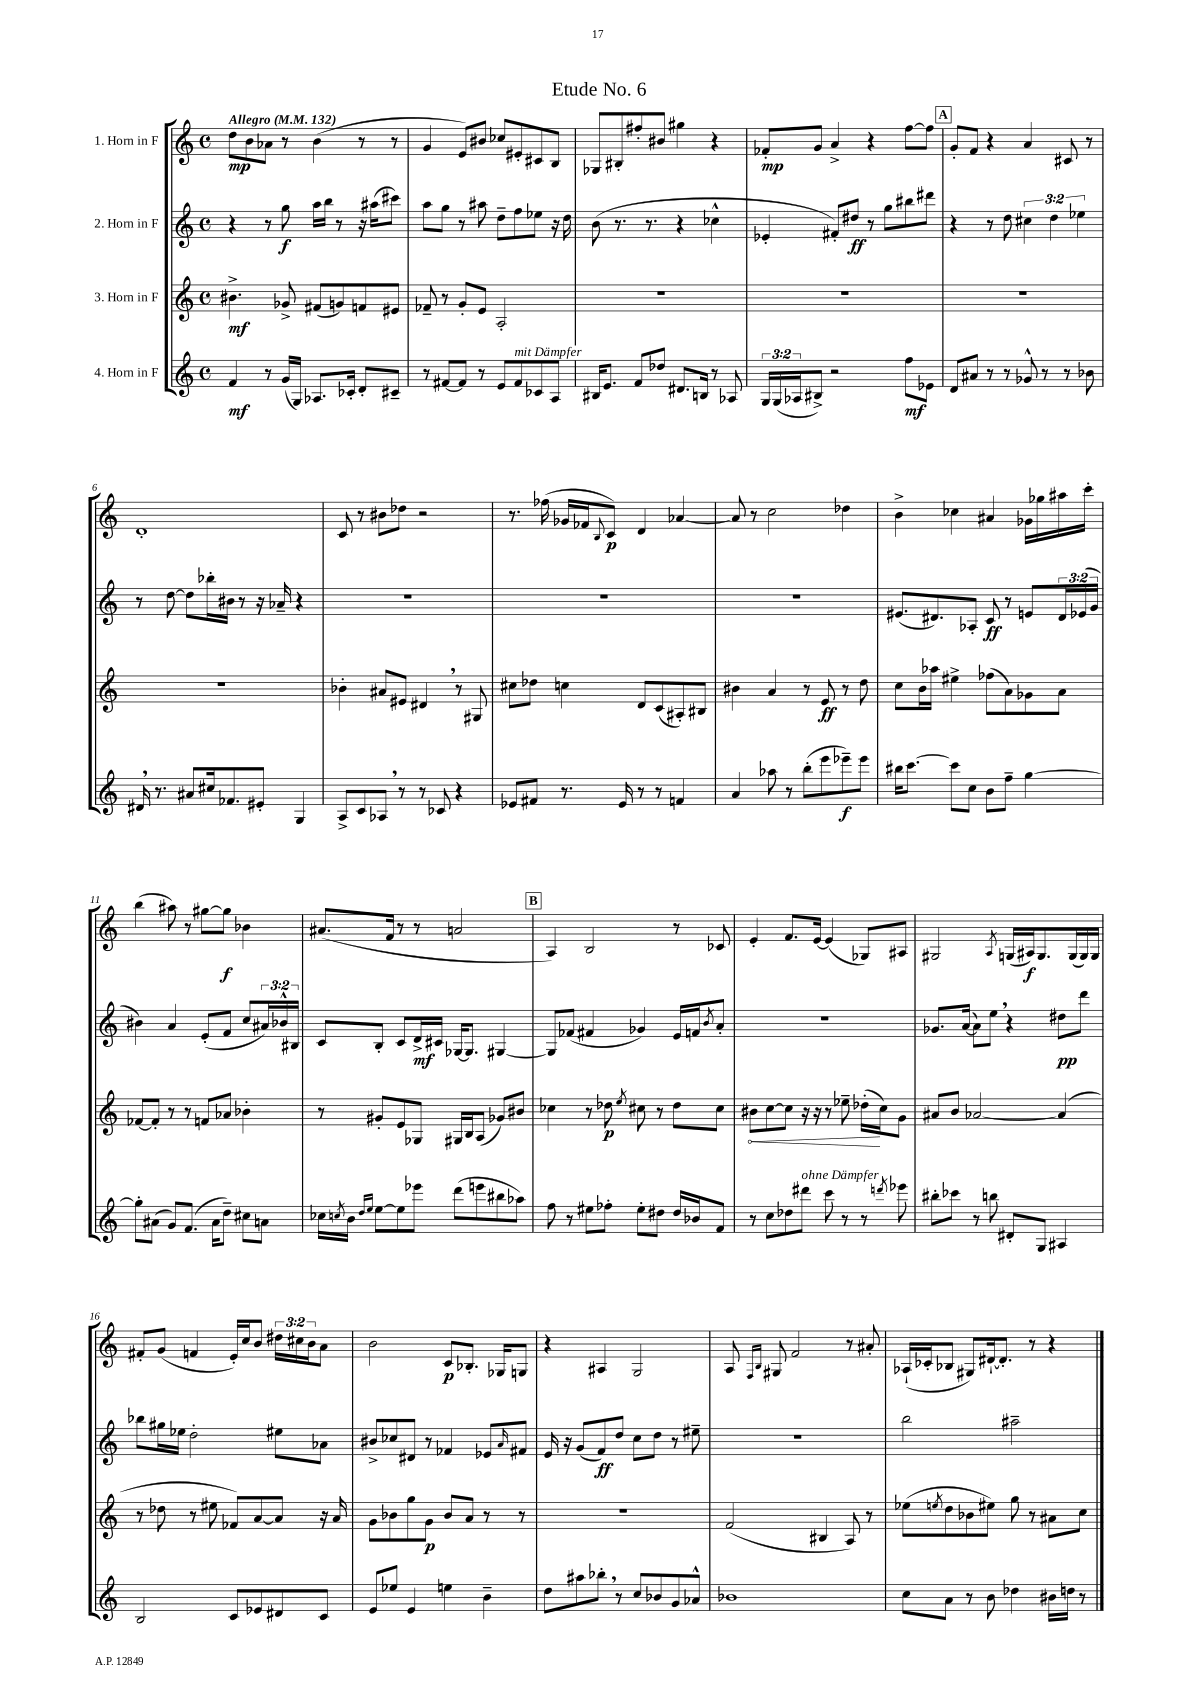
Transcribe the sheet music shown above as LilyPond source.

\header { title = "Etude No. 6" }
<<
\new StaffGroup <<
\new Staff = "s0" \with { instrumentName = "1. Horn in F" } {
    \clef treble \key c \major \defaultTimeSignature \time 4/4 \override Staff.TupletNumber.text = #tuplet-number::calc-fraction-text \tempo "Allegro" 4 = 132
    d''8\mp b'8 aes'8 r8 b'4( r8 r8 |
    g'4 e'8) bis'8 ces''8 eis'8-. cis'8 b8 |
    ges8 bis8-. fis''8-. bis'8 gis''4 r4 |
    fes'8-.\mp g'8 a'4-> r4 f''8~ f''8 |
    \mark \markup { \box "A" } g'8-. f'8 r4 a'4 cis'8 r8 |
    d'1-. |
    c'8 r8 bis'8 des''8 r2 |
    r8. fes''16( ges'16 fes'16 \appoggiatura { b8 } c'8\p) d'4 aes'4~ |
    aes'8 r8 c''2 des''4 |
    b'4-> ces''4 ais'4 ges'16 ges''16 ais''16 c'''16-. |
    b''4( ais''8) r8 gis''8~ gis''8\f bes'4 |
    ais'8.( f'16 r8 r8 a'2 |
    \mark \markup { \box "B" } a4) b2 r8 ces'8 |
    e'4-. f'8. e'16~ e'4( ges8) ais8 |
    gis2 \acciaccatura { a8 } g16( ais16\f) g8. g16( g16) g16 |
    fis'8-. g'8( f'4 e'16-.) c''16 b'8 \tuplet 3/2 { dis''16 cis''16 b'16 } a'8 |
    b'2 c'8\p bes8.-. ges16 g8 |
    r4 ais4 g2 |
    a8 \grace { f16 b16 } gis8 f'2 r8 ais'8-. |
    aes16-!( ces'16-. bes8 gis8) dis'16~-! dis'8.-. r8 r4 \bar "|." |
}
\new Staff = "s1" \with { instrumentName = "2. Horn in F" } {
    \clef treble \key c \major \defaultTimeSignature \time 4/4 \override Staff.TupletNumber.text = #tuplet-number::calc-fraction-text
    r4 r8 g''8\f a''16 b''16 r8 r16 ais''16( cis'''8) |
    a''8 g''8 r8 ais''8 d''8-- f''8 ees''8 r16 d''16 |
    b'8( r8. r8. r4 ces''4-^ |
    ees'4-. fis'8-.) dis''8\ff r8 g''8 bis''8 dis'''8 |
    \mark \markup { \box "A" } r4 r8 d''8 \tuplet 3/2 { cis''4 d''4 ees''4 } |
    r8 d''8~ d''8 bes''16-. bis'16 r8 r16 aes'16-- r4 |
    R1 |
    R1 |
    R1 |
    eis'8.( dis'8.) aes8-. c'8\ff r8 e'8 \tuplet 3/2 { dis'16 ees'16( g'16 } |
    bis'4) a'4 e'8-.( f'8 c''8 \tuplet 3/2 { ais'16) bes'16-^ bis16 } |
    c'8 b8-. c'8 d'16->\mf cis'16 ges16~ ges8. gis4~ |
    \mark \markup { \box "B" } gis8 fes'8( fis'4 ges'4) e'16 f'16 \acciaccatura { b'8 } a'8-. |
    R1 |
    ges'8. a'16~( a'8) e''8 \breathe r4 dis''8\pp d'''8 |
    bes''8 gis''16 ees''16 d''2-. eis''8 aes'8 |
    bis'8-> ces''8 dis'8 r8 fes'4 ees'8 \grace { a'16 } fis'8 |
    e'16 r16 g'8( f'8\ff) d''8 c''8 d''8 r8 eis''8-- |
    R1 |
    b''2 ais''2-- \bar "|." |
}
\new Staff = "s2" \with { instrumentName = "3. Horn in F" } {
    \clef treble \key c \major \defaultTimeSignature \time 4/4
    bis'4.->\mf ges'8-> fis'8( g'8) f'8 eis'8 |
    fes'8-- r8 g'8-. e'8 a2-. |
    R1 |
    R1 |
    \mark \markup { \box "A" } R1 |
    R1 |
    bes'4-. ais'8 eis'8 dis'4 \breathe r8 gis8 |
    cis''8 des''8 c''4 d'8 c'8( ais8-.) bis8 |
    bis'4 a'4 r8 e'8\ff r8 d''8 |
    c''8 b'16 aes''16 eis''4-> fes''8( a'8) ges'8 a'8 |
    fes'8~ fes'8-. r8 r8 f'8 aes'8 bes'4-. |
    r8 gis'8-. e'8 ges8 gis16 b16 a8( ges'8) bis'8 |
    \mark \markup { \box "B" } ces''4 r8 des''8\p \acciaccatura { e''8 } cis''8 r8 des''8 cis''8 |
    \once \override Hairpin.circled-tip = ##t bis'8\< c''8~ c''8 r16 r16 r8 ees''8-- des''16-.\!( c''16) g'8 |
    ais'8 b'8 aes'2~ aes'4( |
    r8 des''8 r8 eis''8 fes'8) a'8~ a'8 r16 a'16 |
    g'8 bes'8 g''8 g'8\p bes'8 a'8 r8 r8 |
    R1 |
    f'2( bis4 a8) r8 |
    ees''8( \acciaccatura { e''8 } d''8 bes'8 eis''8) g''8 r8 ais'8 c''8 \bar "|." |
}
\new Staff = "s3" \with { instrumentName = "4. Horn in F" } {
    \clef treble \key c \major \defaultTimeSignature \time 4/4 \override Staff.TupletNumber.text = #tuplet-number::calc-fraction-text
    f'4\mf r8 g'16( g16) aes8. ces'16-. d'8-. cis'8-- |
    r8 fis'8~ fis'8 r8 e'8 fis'8^\markup { \italic "mit Dämpfer" } ces'8 a8 |
    bis16 e'8. f'8 des''8 dis'8. b16 r8 aes8 |
    \tuplet 3/2 { g16 g16( aes16 } bis8->) r2 f''8\mf ees'8 |
    \mark \markup { \box "A" } d'8 ais'8 r8 r8 ges'8-^ r8 r8 bes'8 |
    dis'16 \breathe r8. ais'8 cis''16 fes'8. eis'8-. g4 |
    a8-> c'8 aes8 \breathe r8 r8 ces'8 r4 |
    ees'8 fis'8 r8. ees'16 r8 r8 f'4 |
    a'4 aes''8 r8 b''8-.( e'''8 ees'''8--\f) ees'''8 |
    bis''16 c'''8.~ c'''8 c''8 b'8 f''8-- g''4~ |
    g''8-. ais'8( g'8) f'8.( ais'16 d''8--) cis''8 a'8 |
    ces''16 \acciaccatura { c''8 } b'16 \grace { d''16 e''16 } e''8~ e''8 ees'''8 d'''8( e'''8 bis''8 aes''8) |
    \mark \markup { \box "B" } f''8 r8 eis''8 fes''8-. eis''8-. dis''8 dis''16 bes'16 f'8 |
    r8 c''8 des''8 dis'''8^\markup { \italic "ohne Dämpfer" } c'''8 r8 r8 \acciaccatura { d'''8 } ees'''8 |
    bis''8-. ces'''8 r8 b''8 dis'8-. g8 ais4 |
    b2 c'8 ees'8 dis'8 c'8 |
    e'8 ees''8 e'4 e''4 b'4-- |
    d''8 ais''8 bes''8-. \breathe r8 c''8 bes'8 g'8 aes'8-^ |
    bes'1 |
    c''8 a'8 r8 b'8 des''4 bis'16 d''16 r8 \bar "|." |
}
>>
>>
